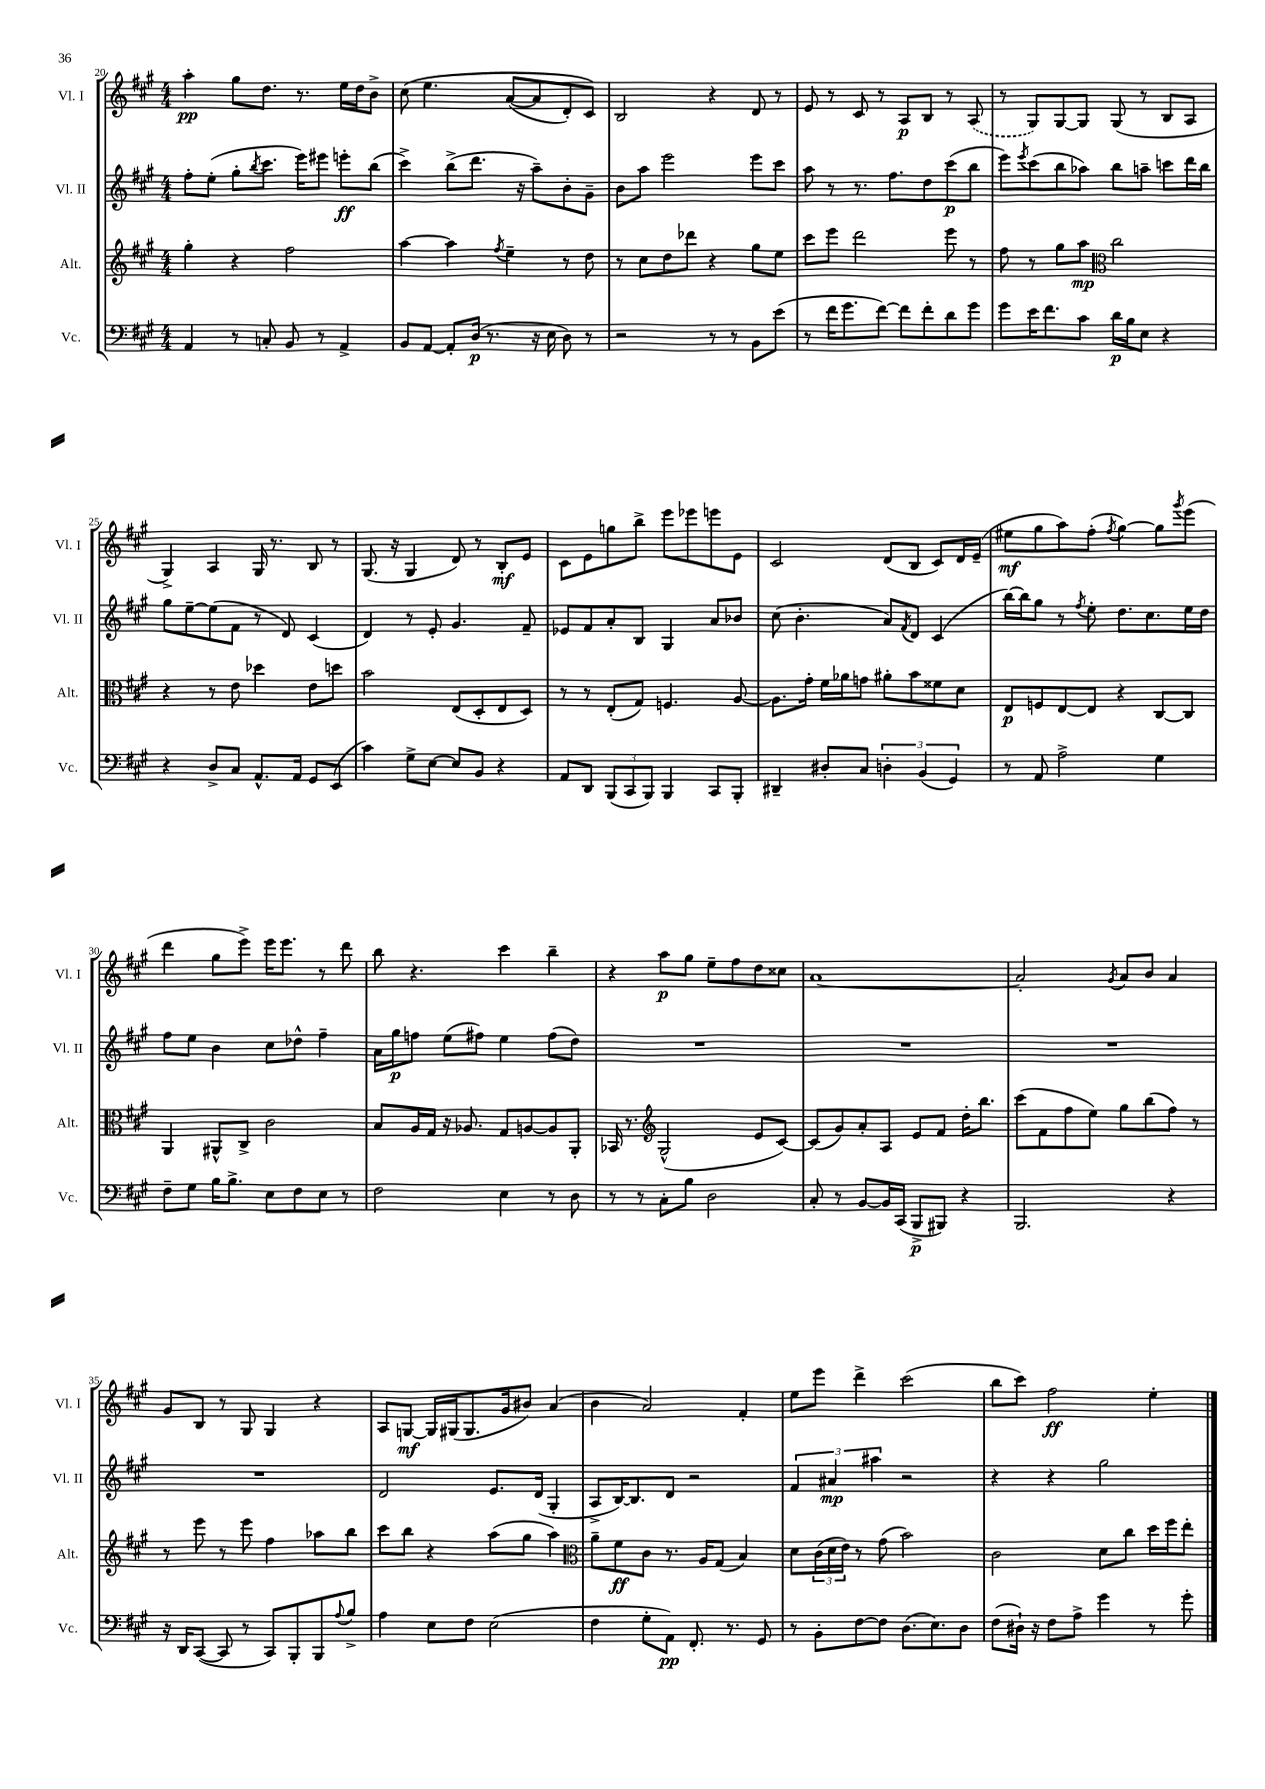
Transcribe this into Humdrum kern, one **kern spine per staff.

**kern	**kern	**kern	**kern
*staff4	*staff3	*staff2	*staff1
*clefF4	*clefG2	*clefG2	*clefG2
*k[f#c#g#]	*k[f#c#g#]	*k[f#c#g#]	*k[f#c#g#]
*M4/4	*M4/4	*M4/4	*M4/4
4AA	4gg#'	8ff#'	4aa'
.	.	(8ee'	.
8r	4r	8gg#'	8gg#
.	.	8qbb	.
8C'	.	8.ccc#	8.dd
8BB	2ff#	.	.
.	.	16eee)	8.r
8r	.	8eee#	.
4AA^	.	8eee'	16ee
.	.	.	16dd
.	.	(8bb	8b^
=	=	=	=
8BB	[4aa	4ccc#^)	&(8cc#
[8AA	.	.	4.ee
8AA']	4aa]	(8bb^	.
(16D	.	8.ddd	.
8.r	.	.	.
.	8qff#	.	.
.	4ee~	.	([8a
.	.	16r	.
16r	.	8aa~)	8a]
16E	.	.	.
8D)	8r	8b'	8d')
8r	8dd	8g#~	8c#&)
=	=	=	=
2r	8r	8b	2B
.	8cc#	8aa	.
.	8dd	2eee	.
.	8ddd-	.	.
8r	4r	.	4r
8r	.	.	.
8BB	8gg#	8eee	8d
(8e	8ee	8ccc#	8r
=	=	=	=
8r	8ccc#	8aa	8e
16f#	8eee	8r	8r
8.g#	.	.	.
.	2ddd	8.r	8c#
[8f#)	.	.	8r
.	.	8.ff#	.
8f#]	.	.	8A
8f#'	.	8dd	8B
8d	8eee	(8ccc#	8r
8g#	8r	8bb	(8A
=	=	=	=
8g#	8ff#	8eee)	8r
.	.	8qeee	.
16e	8r	(8ccc#	8G#)
8.f#	.	.	.
.	8gg#	8bb	[8G#
8c#	8aa	8aa-)	8G#]
*	*clefC3	*	*
16d	2cc#	8bb	(8G#
16B	.	.	.
8E	.	8aa~	8r
4r	.	8ccc	8B
.	.	16ddd	8A
.	.	16bb	.
=	=	=	=
4r	4r	8gg#	4G#^)
.	.	[8ee~	.
8D^	8r	(8ee]	4A
8C#	8e	8f#	.
8.AA^^	4dd-	8r	16G#
.	.	.	8.r
.	.	8d)	.
16AA	.	.	.
8GG#	8e	(4c#	8B
(8EE	8dd	.	8r
=	=	=	=
4c#)	2b	4d)	(8.G#
.	.	.	16r
8G#^	.	8r	4G#
[8E	.	8e'	.
8E]	(8E	4.g#	8d)
8BB	8D'	.	8r
4r	8E	.	8B'
.	8D)	8f#~	8e
=	=	=	=
8AA	8r	8e-	8c#
8DD	8r	8f#	8e
(12BBB	(8E'	8a'	8gg
12CC#	.	.	.
.	8G#)	8B	8bb^
12BBB)	.	.	.
4BBB	4.F	4G#	8eee
.	.	.	8eee-
8CC#	.	8a	8eee
8BBB'	[8A	8b-	8e
=	=	=	=
4DD#~	8.A]	(8cc#	2c#
.	.	4.b'	.
.	16g#'	.	.
8D#'	16f#	.	.
.	16a-	.	.
8C#	8g	.	.
6D'	8a#'	8a)	(8d
.	.	8qf#	.
.	8b	8d	8B
(6BB	.	.	.
.	8f##	(4c#	8c#)
6GG#)	.	.	.
.	8d	.	16d
.	.	.	(16e~
=	=	=	=
8r	8E	[16bb)	8ee#
.	.	16bb]	.
8AA	8F	8gg#	8gg#
2A^	[8E	8r	8aa)
.	.	8qff#	.
.	8E]	8ee'	(8ff#'
.	.	.	8qff#
.	4r	8.dd	[4gg#)
.	.	8.cc#	.
4G#	[8C#	.	8gg#]
.	.	.	8qggg#
.	8C#]	16ee	(8eee
.	.	16dd	.
=	=	=	=
8F#~	4AA	8ff#	4ddd
8G#	.	8ee	.
16B	8AA#^^	4b	8gg#
8.B^	.	.	.
.	8C#^	.	8eee^)
8E	2c#	8cc#	16eee
.	.	.	8.eee
8F#	.	8dd-^^	.
8E	.	4ff#~	8r
8r	.	.	8ddd
=	=	=	=
2F#	8B	16a	8bb
.	.	16gg#	.
.	16A	8ff	4.r
.	16G#	.	.
.	16r	(8ee	.
.	8.A-	.	.
.	.	8ff#)	.
4E	8G#	4ee	4ccc#
.	[8A	.	.
8r	8A]	(8ff#	4bb~
8D	8AA'	8dd)	.
=	=	=	=
8r	16BB-	1r	4r
.	8.r	.	.
8r	.	.	.
*	*clefG2	*	*
8C#'	(2G#^^	.	8aa
8B	.	.	8gg#
2D	.	.	8ee~
.	.	.	8ff#
.	8e	.	8dd
.	[8c#)	.	8cc##
=	=	=	=
8C#'	(8c#]	1r	[1a
8r	8g#)	.	.
[8BB	8a'	.	.
16BB]	8A	.	.
(16CC#	.	.	.
8BBB^	8e	.	.
8BBB#)	8f#	.	.
4r	16dd'	.	.
.	8.bb	.	.
=	=	=	=
2.BBB	(8ccc#	1r	2a']
.	8f#	.	.
.	8ff#	.	.
.	8ee)	.	.
.	.	.	8qg#
.	8gg#	.	8a
.	(8bb	.	8b
4r	8ff#)	.	4a
.	8r	.	.
=	=	=	=
16r	8r	1r	8g#
16DD	.	.	.
([8CC#	8eee	.	8B
8CC#]	8r	.	8r
8r	8eee	.	8G#
8CC#)	4ff#	.	4G#
8BBB'	.	.	.
8BBB	8aa-	.	4r
8qqA	.	.	.
8B^	8bb	.	.
=	=	=	=
4A	8ccc#	2d	8A
.	8bb	.	[8G
8E	4r	.	16G]
.	.	.	(16G#
8F#	.	.	8.G#
(2E	(8aa	8.e	.
.	.	.	16g#
.	8gg#	.	8b#)
.	.	(16d	.
.	4aa)	4G#'	(4a
=	=	=	=
*	*clefC3	*	*
4F#	8a~	8A^	4b
.	8f#	[16B)	.
.	.	8.B]	.
8G#'	8c#	.	2a)
8AA)	8.r	8d	.
8.FF#'	.	2r	.
.	16A	.	.
.	(8G#	.	.
8.r	.	.	.
.	4B)	.	4f#'
8GG#	.	.	.
=	=	=	=
8r	8d	6f#	8ee
8BB'	(24c#	.	8eee
.	24d	6a#	.
.	24e)	.	.
[8F#	8r	.	4ddd^
.	.	6aa#	.
8F#]	(8g#	.	.
(8.D	2b)	2r	(2ccc#
8.E)	.	.	.
8D	.	.	.
=	=	=	=
(8F#	2c#	4r	8bb
16D#`)	.	.	8ccc#)
16r	.	.	.
8F#	.	4r	2ff#
8A^	.	.	.
4g#	8d	2gg#	.
.	8cc#	.	.
8r	16dd	.	4ee'
.	16ff#	.	.
8g#'	8ee'	.	.
==	==	==	==
*-	*-	*-	*-
